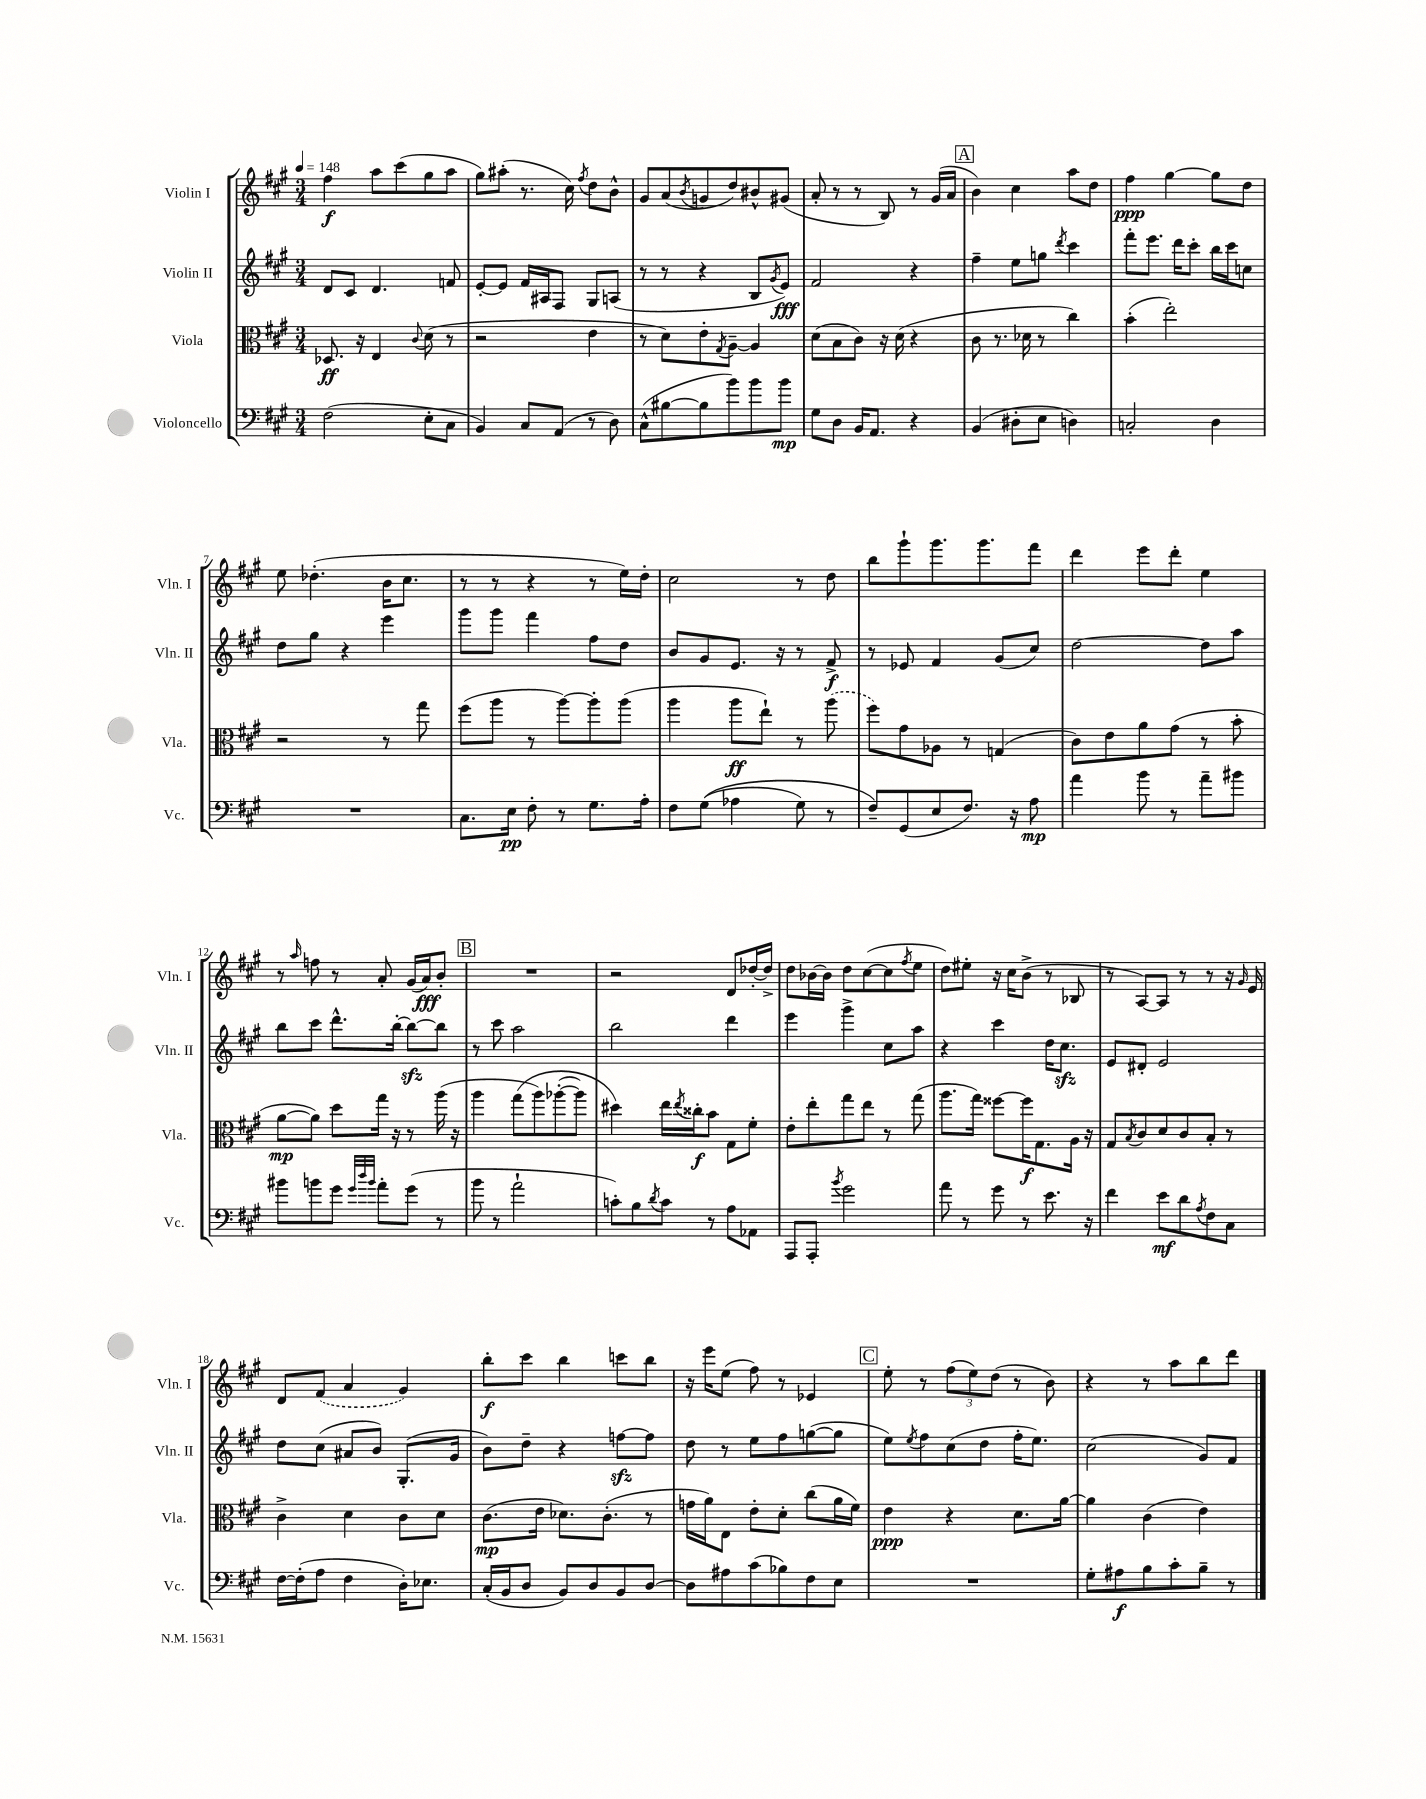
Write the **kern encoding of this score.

**kern	**kern	**kern	**kern
*staff4	*staff3	*staff2	*staff1
*clefF4	*clefC3	*clefG2	*clefG2
*k[f#c#g#]	*k[f#c#g#]	*k[f#c#g#]	*k[f#c#g#]
*M3/4	*M3/4	*M3/4	*M3/4
*MM148	*MM148	*MM148	*MM148
(2F#\	8.D-/	8d/L	4ff#\
.	.	8c#/J	.
.	16r	.	.
.	4E/	4.d/	8aa\L
.	.	.	(8ccc#\
.	8qqc#/	.	.
8E'\L	(8d\	.	8gg#\
8C#\J	8r	8f/	8aa\J
=	=	=	=
4BB/)	2r	[8e'/L	8gg#\L)
.	.	8e/]J	(8aa#'\J
8C#/L	.	16f#/LL	8.r
.	.	16A#/J	.
(8AA/J	.	8F#/J	.
.	.	.	16cc#\)
.	.	.	8qff#/
8r	4e\	8G#/L	8dd\L
8D\)	.	(8A/J	8b^^\J
=	=	=	=
(8C#^^\L	8r	8r	8g#/L
[8B#\	8d\L)	8r	(8a/
.	.	.	8qb/
8B#\]	8e'\	4r	8g/
.	8qG#/	.	.
8b\)	[8A~\J	.	8dd/)
8b\	4A/]	8B/L	8b#^^/
.	.	8qg#/	.
8b\J	.	8e/J)	(8g#/J
=	=	=	=
8G#\L	(8d\L	2f#/	8a'/
8D\J	8B\	.	8r
16BB/LK	8c#\J)	.	8r
8.AA/J	.	.	.
.	16r	.	8B/)
.	(16d\	.	.
4r	4r	4r	8r
.	.	.	(16g#/LL
.	.	.	16a/JJ
=	=	=	=
(4BB/	8c#\	4ff#~\	4b\)
.	8.r	.	.
8D#'\L	.	8ee\L	4cc#\
.	16d-\	.	.
8E\J	8r	8gg\J	.
.	.	8qddd/	.
4D\)	4cc#\)	4ccc#\	8aa\L
.	.	.	8dd\J
=	=	=	=
2C'/	(4b'\	8fff#'\L	4ff#\
.	.	8.eee\J	.
.	2ee'\)	.	[4gg#\
.	.	16ddd\LK	.
.	.	8ccc#'\J	.
4D\	.	16bb\LL	8gg#\]L
.	.	16ccc#\J	.
.	.	8cc\J	8dd\J
=	=	=	=
2.r	2r	8dd\L	8ee\
.	.	8gg#\J	(4.dd-'\
.	.	4r	.
.	8r	4eee\	16b\LK
.	.	.	8.cc#\J
.	8gg#\	.	.
=	=	=	=
8.C#\L	(8ff#\L	8ggg#\L	8r
.	8aa\J	8ggg#\J	8r
16E\Jk	.	.	.
8F#'\	8r	4fff#\	4r
8r	[8aa\L)	.	.
8.G#\L	8aa'\]	8ff#\L	8r
.	(8aa\J	8dd\J	16ee\LL)
16A'\Jk	.	.	16dd'\JJ
=	=	=	=
8F#\L	4aa\	8b/L	2cc#\
&((8G#\J	.	8g#/	.
4A-\	8aa\L	8.e/J	.
.	8ee`\J)	.	.
.	.	16r	.
8G#\)	8r	8r	8r
8r	(8aa\	8f#^/	8dd\
=	=	=	=
8F#~/L&)	8ff#\L)	8r	8bb\L
(8GG#/	8g#\	8e-/	8ggg#`\
8E/	8A-\J	4f#/	8.ggg#\
8.F#/J)	8r	.	.
.	.	.	8.ggg#\
.	(4G/	(8g#/L	.
16r	.	.	.
8A\	.	8cc#/J)	8fff#\J
=	=	=	=
4a\	8c#\L)	[2dd\	4ddd\
.	8e\	.	.
8b\	8a\	.	8eee\L
8r	(8g#\J	.	8ddd'\J
8a~\L	8r	8dd\]L	4ee\
8b#\J	8b'\	8aa\J	.
=	=	=	=
8b#\L	[8a\L	8bb\L	8r
.	.	.	16qqaa/
8b\	8a\]J)	8ccc#\J	8ff\
8g#\J	8dd\L	8.ddd^^\L	8r
32qqg#/LLL	.	.	.
32qqdd/	.	.	.
32qqb/JJJ	.	.	.
8a'\L	16gg#\Jk	.	8a'/
.	16r	[16bb'\Jk	.
(8g#\J	8r	8bb\_L	(16g#/LL
.	.	.	16a/J)
8r	(16aa\	8bb\]J	8b'/J
.	16r	.	.
=	=	=	=
8b\	4aa\	8r	2.r
8r	.	8ccc#\	.
2a`\	&(8gg#\L	2aa\	.
.	8aa\)	.	.
.	([8aa-'\	.	.
.	8aa-\]J)	.	.
=	=	=	=
8c'\L)	4dd#\&)	2bb\	2r
8B\	.	.	.
8qd/	.	.	.
8c\J	16ee\LL	.	.
.	8qee/	.	.
.	16cc##'\J	.	.
8r	8b\J	.	.
8A\L	8G#\L	4ddd\	8d/L
8AA-\J	8f#'\J	.	[16dd-'/L
.	.	.	16dd-^/]JJ
=	=	=	=
8AAA/L	8e'\L	4eee\	8dd\L
8AAA'/J	8ee'\	.	[16b-\L
.	.	.	16b-\]JJ
8qb/	.	.	.
2g#\	8gg#\	4ggg#^\	8dd\L
.	8ee\J	.	([8cc#\
.	8r	8cc#\L	8cc#\]
.	.	.	8qff#/
.	(8gg#\	8aa\J	8ee\J
=	=	=	=
8a\	8.aa\L	4r	8dd\L)
8r	.	.	8ee#'\J
.	16gg#\Jk)	.	.
8g#\	[8ff##\L	4ccc#\	16r
.	.	.	16cc#\LK
8r	16ff##\]K	.	(8b^\J
.	8.G#\	.	.
8.e\	.	16dd\LK	8r
.	.	8.cc#\J	.
.	16A\Jk	.	8B-/
16r	16r	.	.
=	=	=	=
4f#\	8G#/L	8e/L	8r
.	8qB/	.	.
.	8c#/	8d#'/J	[8A/L)
8e\L	8d/	2e/	8A/]J
8d\	8c#/	.	8r
8qA/	.	.	.
8F#\	8B'/J	.	8r
8C#\J	8r	.	16r
.	.	.	16qqg#/
.	.	.	16e/
=	=	=	=
[16F#\LL	4c#^\	8dd\L	8d/L
(16F#'\]J	.	.	.
8A\J	.	(8cc#\J	(8f#/J
4F#\	4d\	8a#/L	4a/
.	.	8b/J)	.
16D'\LK)	8c#\L	(8.G#'/L	4g#/)
8.E-\J	.	.	.
.	8d\J	.	.
.	.	16g#/Jk	.
=	=	=	=
(16C#'/LL	(8.c#\L	8b\L)	8bb'\L
16BB/J	.	.	.
8D/J	.	8dd~\J	8ccc#\J
.	16e\Jk	.	.
8BB/L)	8.d-\L)	4r	4bb\
8D/	.	.	.
.	(8.c#'\J	.	.
8BB/	.	[8ff\L	8ccc\L
[8D/J	8r	8ff\]J	8bb\J
=	=	=	=
8D\]L	16g\LL	8dd\	16r
.	16a\J)	.	16eee\LK
8A#\	8E\J	8r	(8ee\J
(8c#\	8e'\L	8ee\L	8ff#\)
8B-\)	8d'\J	8ff#\	8r
8F#\	(8cc#\L	([8gg\	4e-/
8E\J	16a\L	8gg\]J	.
.	16f#\JJ)	.	.
=	=	=	=
2.r	4e\	8ee\L)	8ee'\
.	.	8qee/	.
.	.	8ff#\	8r
.	4r	(8cc#\	(12ff#\L
.	.	.	12ee\)
.	.	8dd\J	.
.	.	.	(12dd\J
.	8.d\L	16ff#'\LK	8r
.	.	8.ee\J)	.
.	.	.	8b\)
.	[16a\Jk	.	.
=	=	=	=
8G#'\L	4a\]	(2cc#\	4r
8A#\	.	.	.
8B\	(4c#\	.	8r
8c#'\	.	.	8aa\L
8B~\J	4e\)	8g#/L)	8bb\
8r	.	8f#/J	8ddd\J
==	==	==	==
*-	*-	*-	*-
